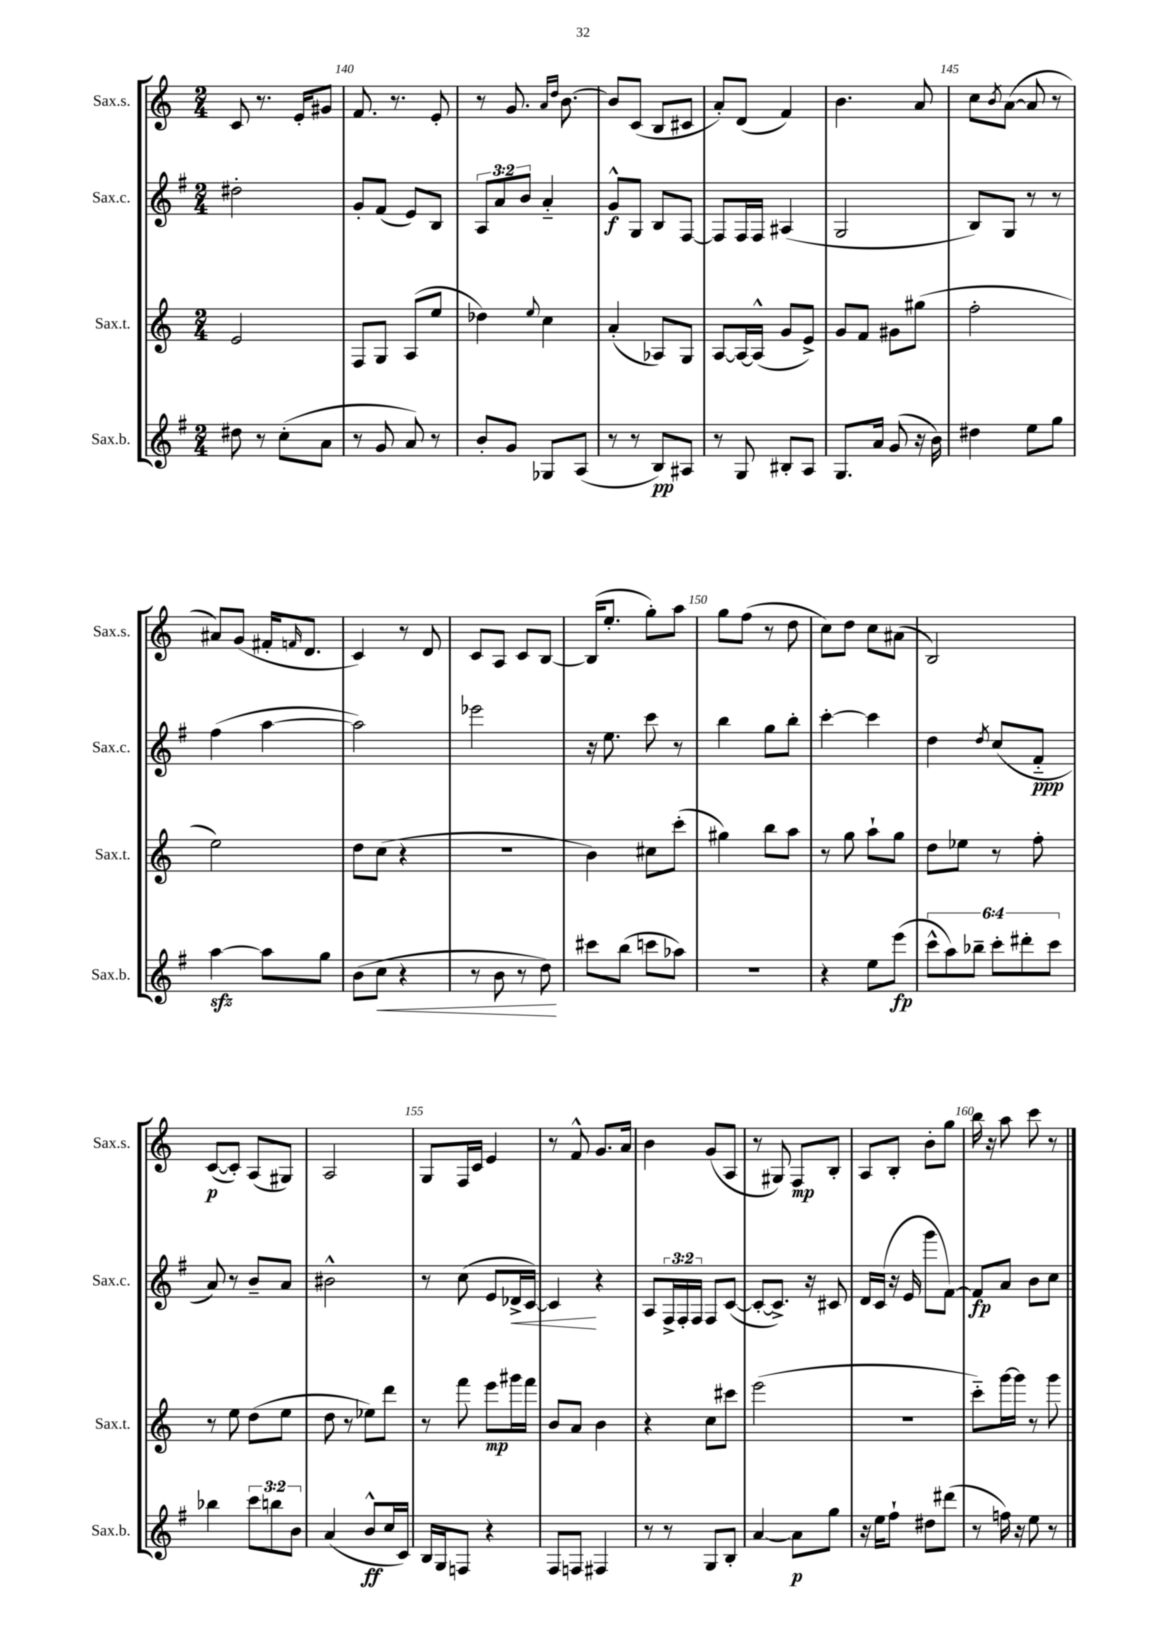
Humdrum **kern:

**kern	**kern	**kern	**kern
*staff4	*staff3	*staff2	*staff1
*clefG2	*clefG2	*clefG2	*clefG2
*k[f#]	*k[]	*k[f#]	*k[]
*M2/4	*M2/4	*M2/4	*M2/4
8dd#\	2e/	2dd#'\	8c/
8r	.	.	8.r
(8cc'\L	.	.	.
.	.	.	16e'/LK
8a\J	.	.	8g#/J
=	=	=	=
8r	8F/L	8g'/L	8.f/
8g/	8G/J	(8f#/J	.
.	.	.	8.r
8a/)	(8A/L	8e/L)	.
8r	8ee/J	8B/J	8e'/
=	=	=	=
8b'/L	4dd-\)	12A/L	8r
.	.	12a/	.
8g/J	.	.	8.g/
.	.	12b/J	.
.	8qqee/	.	.
8G-/L	4cc\	4a'~/	.
.	.	.	16qqa/LL
.	.	.	16qqdd/JJ
.	.	.	[8.b\
(8A/J	.	.	.
=	=	=	=
8r	(4a'/	8g^^/L	8b/]L
8r	.	8G/J	(8c/J
8B/L)	8A-/L)	8B/L	8B/L
8A#/J	8G/J	[8F#/J	8c#/J
=	=	=	=
8r	[8A/L	8F#/]L	8a'/L)
8G/	16A/_L	16F#/L	(8d/J
.	(16A^^/]JJ	16F#/JJ	.
8B#'/L	8g/L	(4A#/	4f/)
8A/J	8e^/J)	.	.
=	=	=	=
8.G/L	8g/L	2G/	4.b\
.	8f/J	.	.
16a/Jk	.	.	.
(8g/	8g#\L	.	.
16r	(8gg#\J	.	8a/
16b\)	.	.	.
=	=	=	=
4dd#\	2ff'\	8B/L)	8cc\L
.	.	.	8qb/
.	.	8G/J	([8a\J
8ee\L	.	8r	8a/]
8gg\J	.	8r	8r
=	=	=	=
[4aa\	2ee\)	(4ff#\	8a#/L)
.	.	.	(8g/J
8aa\]L	.	[4aa\	16f#'/LK
.	.	.	16qqf/
.	.	.	8.d/J
8gg\J	.	.	.
=	=	=	=
(8b\L	8dd\L	2aa\])	4c/)
8cc\J	(8cc\J	.	.
4r	4r	.	8r
.	.	.	8d/
=	=	=	=
8r	2r	2eee-\	8c/L
8b\	.	.	8A/J
8r	.	.	8c/L
8dd\)	.	.	[8B/J
=	=	=	=
8ccc#\L	4b\)	16r	(16B/]LK
.	.	8.ee\	8.ee'/J
(8bb\J	.	.	.
8ccc\L	8cc#\L	8ccc\	8gg'\L)
8aa-\J)	(8ccc'\J	8r	8aa\J
=	=	=	=
2r	4gg#\)	4bb\	8gg\L
.	.	.	(8ff\J
.	8bb\L	8gg\L	8r
.	8aa\J	8bb'\J	8dd\
=	=	=	=
4r	8r	[4ccc'\	8cc\L)
.	8gg\	.	8dd\J
8ee\L	8aa`\L	4ccc\]	8cc\L
(8eee\J	8gg\J	.	(8a#\J
=	=	=	=
12ccc^^\L	8dd\L	4dd\	2B/)
12aa\)	.	.	.
.	8ee-\J	.	.
12bb-~\J	.	.	.
.	.	8qdd/	.
12ccc'\L	8r	(8cc/L	.
12ddd#'\	.	.	.
.	8ff'\	8f#'~/J	.
12ccc\J	.	.	.
=	=	=	=
4bb-\	8r	8a/)	([8c/L
.	8ee\	8r	8c'/]J)
12ccc\L	(8dd\L	8b~/L	(8A/L
12bb\	.	.	.
.	8ee\J	8a/J	8G#/J)
12b\J	.	.	.
=	=	=	=
(4a/	8dd\	2b#^^\	2A/
.	8r	.	.
8b^^/L	8ee-\L)	.	.
16cc/L	8ddd\J	.	.
16c/JJ)	.	.	.
=	=	=	=
16B/LL	8r	8r	8G/L
16G/J	.	.	.
8F/J	8fff\	(8cc\	16F/L
.	.	.	16c/JJ
4r	8eee\L	8e/L	4e/
.	16ggg#\L	16d-^/L	.
.	16fff\JJ	[16c/JJ)	.
=	=	=	=
8F#/L	8b/L	4c/]	8r
8F/J	8a/J	.	8f^^/
4F#/	4b\	4r	8.g/L
.	.	.	16a/Jk
=	=	=	=
8r	4r	8A/L	4b\
8r	.	24F#^/L	.
.	.	24F#'/	.
.	.	24F#/JJ	.
8G/L	8cc\L	8F#/L	(8g/L
8B'/J	8ccc#\J	([8c/J	8A/J
=	=	=	=
[4a/	(2eee\	8c'/_L	8r
.	.	8.c^/]J)	8G#/)
8a\]L	.	.	8F/L
.	.	16r	.
8gg\J	.	8c#/	8B'/J
=	=	=	=
16r	2r	16d/LL	8A/L
16ee\LK	.	(16c/JJ	.
8ff#`\J	.	16r	8B'/J
.	.	16e/	.
8dd#\L	.	8ggg\L	8b'\L
(8ddd#\J	.	[8f#\J)	8gg\J
=	=	=	=
8r	8ccc'~\L)	8f#/]L	16bb\
.	.	.	16r
16ff\)	[16ggg\L	8a/J	8aa\
16r	16ggg\]JJ	.	.
8ee\	8r	8b\L	8ccc\
8r	8ggg\	8cc\J	8r
==	==	==	==
*-	*-	*-	*-
